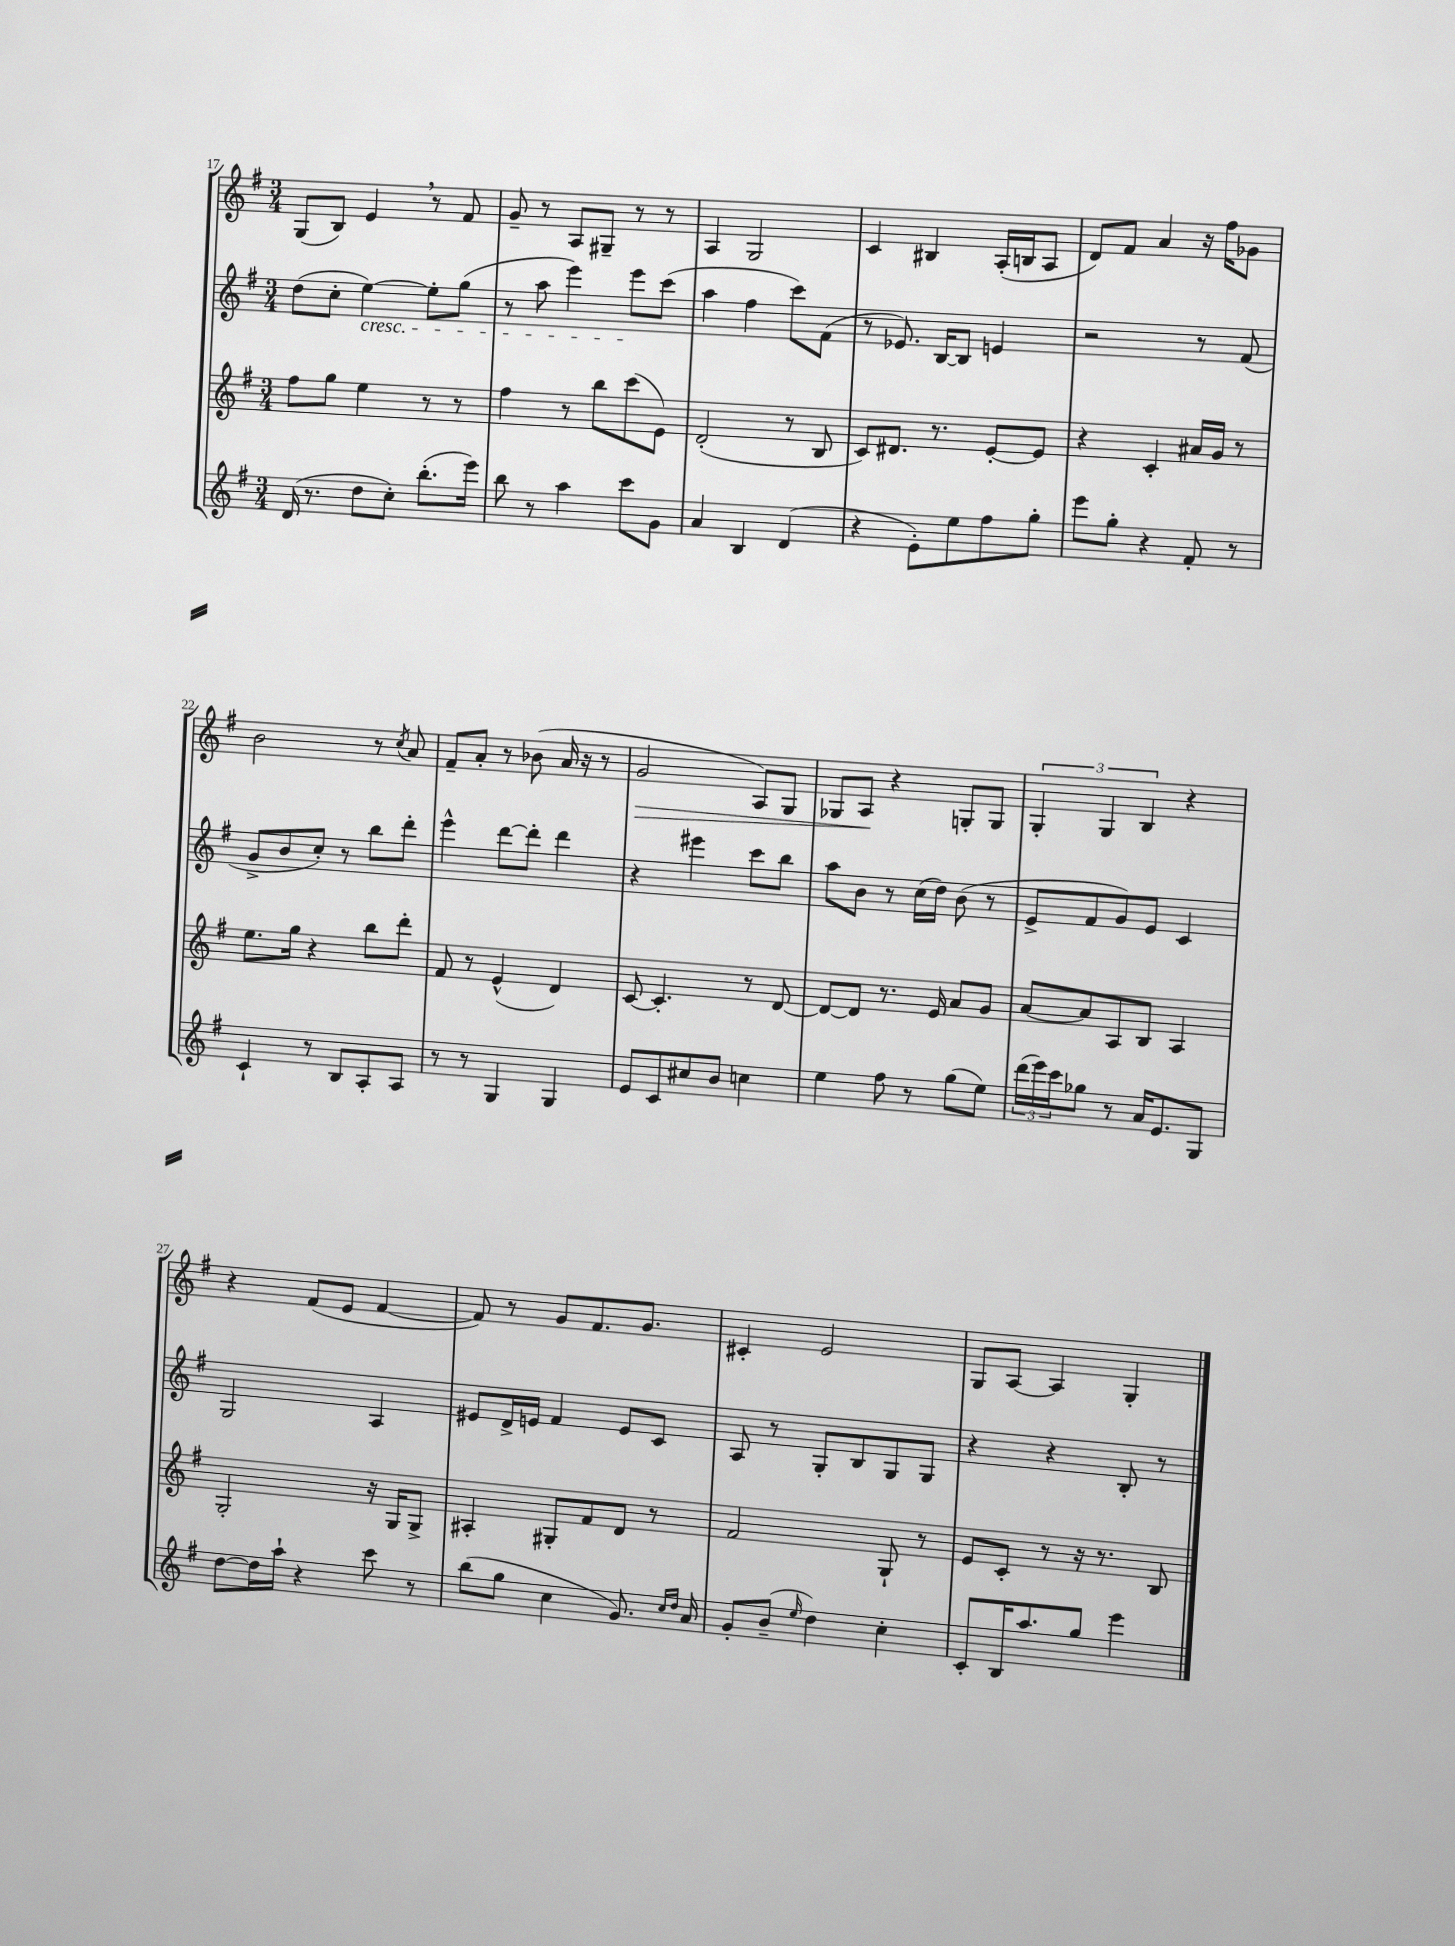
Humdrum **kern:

**kern	**kern	**kern	**kern
*staff4	*staff3	*staff2	*staff1
*clefG2	*clefG2	*clefG2	*clefG2
*k[f#]	*k[f#]	*k[f#]	*k[f#]
*M3/4	*M3/4	*M3/4	*M3/4
(16d	8ff#	(8dd	(8G
8.r	.	.	.
.	8gg	8cc'	8B)
8dd	4ee	[4ee)	4e
8cc')	.	.	.
(8.bb'	8r	8ee']	8r
.	8r	(8gg	8f#
16eee)	.	.	.
=	=	=	=
8bb	4ff#	8r	8g~
8r	.	8aa	8r
4aa	8r	4eee)	8A
.	8bb	.	8G#~
8ccc	(8ccc	8eee	8r
8g	8e)	(8ccc	8r
=	=	=	=
4a	(2d'	4aa	4A
4B	.	4ff#	2G
(4d	8r	8ccc)	.
.	8B	(8f#	.
=	=	=	=
4r	8c)	8r	4c
.	8.d#	8.e-)	.
8e')	.	.	4B#
.	8.r	[16B	.
8ee	.	8B]	.
8ff#	[8e'	4e	(16A'
.	.	.	16B
8gg'	8e]	.	8A
=	=	=	=
8eee	4r	2r	8d)
8gg'	.	.	8f#
4r	4c'	.	4a
8f#'	16a#	8r	16r
.	16g	.	16ff#
8r	8r	(8f#	8g-
=	=	=	=
4c`	8.ee	8g^	2b
.	.	8b	.
.	16gg	.	.
8r	4r	8cc')	.
8B	.	8r	.
8A'	8bb	8bb	8r
.	.	.	8qcc
8A	8ddd'	8ddd'	8a
=	=	=	=
8r	8f#	4eee^^	8f#~
8r	8r	.	8a'
4G	(4e^^	[8ddd	8r
.	.	8ddd']	(8b-
4G	4d)	4ddd	16a
.	.	.	16r
.	.	.	8r
=	=	=	=
8e	[8c	4r	2g
8c	4.c']	.	.
8cc#	.	4eee#	.
8b	.	.	.
4cc	8r	8ccc	8A)
.	[8d	8bb	8G
=	=	=	=
4ee	8d_	8aa	8G-
.	8d]	8b	8A
8ff#	8.r	8r	4r
8r	.	(16cc	.
.	16e	16dd)	.
(8gg	8a	(8b	8G'
8ee)	8g	8r	8G
=	=	=	=
(24ddd	[8a	8e^	6G'
24eee)	.	.	.
24ccc	.	.	.
8gg-	8a]	8f#	.
.	.	.	6G
8r	8A	8g)	.
.	.	.	6B
16a	8B	8e	.
8.e	.	.	.
.	4A	4c	4r
8G	.	.	.
=	=	=	=
[8dd	2G'	2G	4r
16dd]	.	.	.
16aa`	.	.	.
4r	.	.	(8f#
.	.	.	8e
8ccc	16r	4A	[4f#
.	16G	.	.
8r	8G^	.	.
=	=	=	=
(8bb	4A#'	8e#	8f#])
8gg	.	16d^	8r
.	.	16e	.
4cc	8G#'	4f#	8g
.	8f#	.	8.f#
8.g)	8d	8e	.
.	.	.	8.g
.	8r	8c	.
16qqcc	.	.	.
16qqdd	.	.	.
16a	.	.	.
=	=	=	=
8g'	2f#	8A	4c#'
(8b~	.	8r	.
16qqee	.	.	.
4dd)	.	8G'	2e
.	.	8B	.
4cc'	8G`	8G	.
.	8r	8G	.
=	=	=	=
8c'	8e	4r	8G
16B	8c'	.	[8A
8.aa	.	.	.
.	8r	4r	4A]
8gg	16r	.	.
.	8.r	.	.
4eee	.	8B'	4G'
.	8B	8r	.
==	==	==	==
*-	*-	*-	*-
